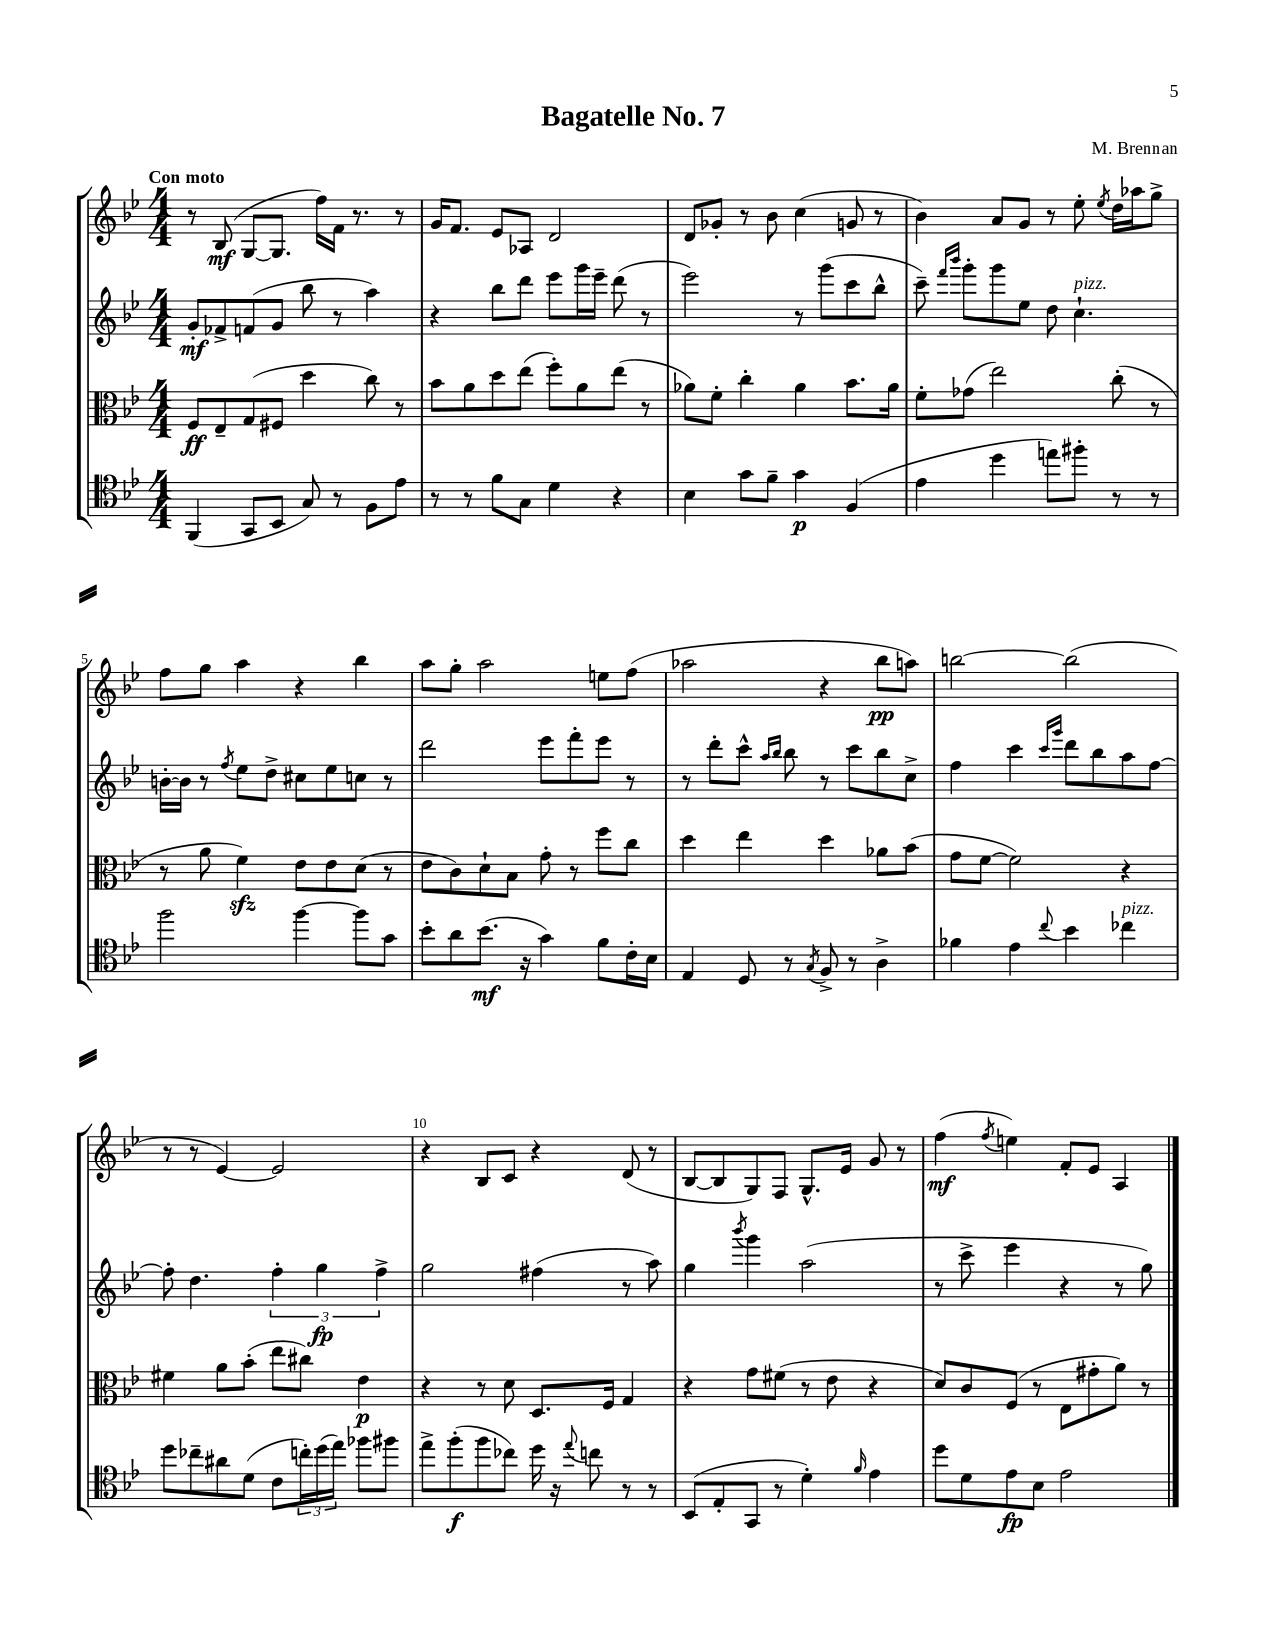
\header { title = "Bagatelle No. 7" composer = "M. Brennan" }
<<
\new StaffGroup <<
\new Staff = "s0" {
    \clef treble \key bes \major \numericTimeSignature \time 4/4 \tempo "Con moto"
    r8 bes8\mf( g8~ g8. f''16) f'16 r8. r8 |
    g'16 f'8. ees'8 aes8 d'2 |
    d'8 ges'8-. r8 bes'8 c''4( g'8 r8 |
    bes'4) a'8 g'8 r8 ees''8-. \acciaccatura { ees''8 } d''16 aes''16 g''8-> |
    f''8 g''8 a''4 r4 bes''4 |
    a''8 g''8-. a''2 e''8 f''8( |
    aes''2 r4 bes''8\pp a''8) |
    b''2~ b''2( |
    r8 r8 ees'4~) ees'2 |
    r4 bes8 c'8 r4 d'8( r8 |
    bes8~ bes8 g8) f8 g8.-^ ees'16 g'8 r8 |
    f''4\mf( \acciaccatura { f''8 } e''4) f'8-. ees'8 a4 \bar "|." |
}
\new Staff = "s1" {
    \clef treble \key bes \major \numericTimeSignature \time 4/4
    g'8-.\mf fes'8-> f'8( g'8 bes''8 r8 a''4) |
    r4 bes''8 d'''8 ees'''8 g'''16 ees'''16-- d'''8( r8 |
    ees'''2) r8 g'''8( c'''8 bes''8-^ |
    c'''8--) \grace { f'''16 bes'''16 } g'''8-. g'''8 ees''8 d''8 c''4.-!^\markup { \italic "pizz." } |
    b'16~-. b'16 r8 \acciaccatura { f''8 } ees''8 d''8-> cis''8 ees''8 c''8 r8 |
    d'''2 ees'''8 f'''8-. ees'''8 r8 |
    r8 d'''8-. c'''8-^ \grace { a''16 bes''16 } bes''8 r8 c'''8 bes''8 c''8-> |
    f''4 c'''4 \grace { c'''16 g'''16 } d'''8 bes''8 a''8 f''8~ |
    f''8-. d''4. \tuplet 3/2 { f''4-. g''4\fp f''4-> } |
    g''2 fis''4( r8 a''8) |
    g''4 \acciaccatura { bes'''8 } g'''4 a''2( |
    r8 c'''8-> ees'''4 r4 r8 g''8) \bar "|." |
}
\new Staff = "s2" {
    \clef alto \key bes \major \numericTimeSignature \time 4/4
    f8\ff ees8-- g8( fis8 d''4 c''8) r8 |
    bes'8 a'8 d''8 ees''8( f''8-.) a'8 ees''8( r8 |
    aes'8) f'8-. c''4-. aes'4 bes'8. aes'16 |
    f'8-. ges'8( ees''2) c''8-.( r8 |
    r8 a'8 f'4\sfz) ees'8 ees'8 d'8( r8 |
    ees'8 c'8) d'8-! bes8 g'8-. r8 f''8 c''8 |
    d''4 ees''4 d''4 aes'8 bes'8( |
    g'8 f'8~ f'2) r4 |
    fis'4 a'8 bes'8-.( ees''8 cis''8) ees'4\p |
    r4 r8 d'8 d8. f16 g4 |
    r4 g'8 fis'8( r8 ees'8 r4 |
    d'8) c'8 f8( r8 ees8 gis'8-. a'8) r8 \bar "|." |
}
\new Staff = "s3" {
    \clef tenor \key bes \major \numericTimeSignature \time 4/4
    f,4( g,8 bes,8 g8) r8 f8 ees'8 |
    r8 r8 f'8 g8 d'4 r4 |
    bes4 g'8 f'8-- g'4\p f4( |
    ees'4 d''4 e''8) fis''8-. r8 r8 |
    f''2 f''4~ f''8 g'8 |
    bes'8-. a'8 bes'8.\mf( r16 g'4) f'8 c'16-. bes16 |
    ees4 d8 r8 \acciaccatura { g8 } f8-> r8 a4-> |
    fes'4 ees'4 \appoggiatura { c''8 } bes'4 ces''4^\markup { \italic "pizz." } |
    d''8 ces''8-- ais'8 d'8( c'8 \tuplet 3/2 { c''16-.) d''16( ees''16) } fes''8 fis''8 |
    ees''8-> f''8-.\f( f''8 ces''8) d''16 r16 \appoggiatura { ees''8 } c''8 r8 r8 |
    bes,8( ees8-. g,8 r8 d'4-.) \grace { f'16 } ees'4 |
    d''8 d'8 ees'8\fp bes8 ees'2 \bar "|." |
}
>>
>>
\layout { \context { \Score \override BarNumber.break-visibility = ##(#f #t #t) barNumberVisibility = #(every-nth-bar-number-visible 5) } }
